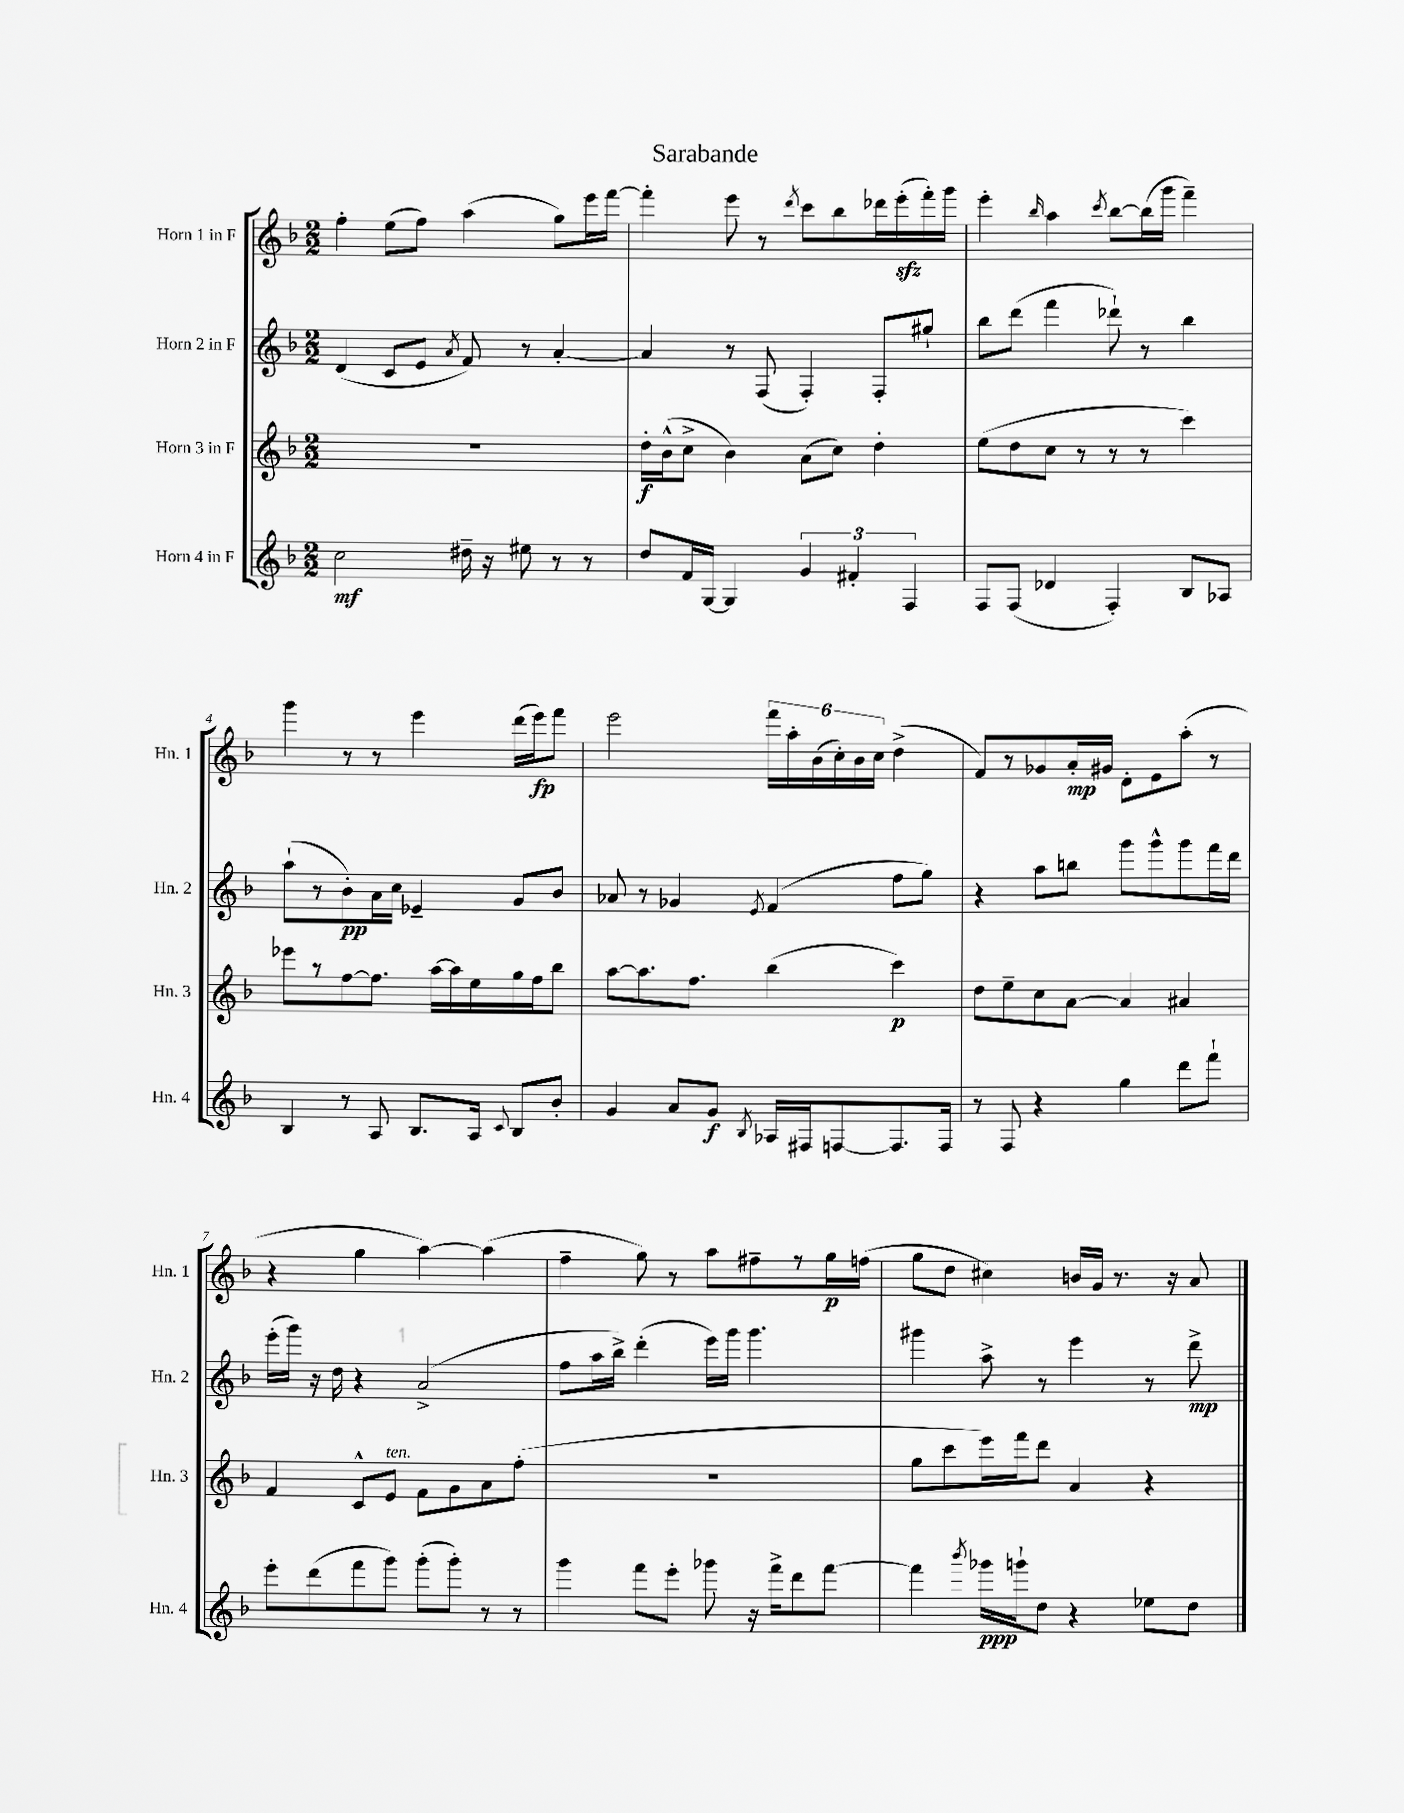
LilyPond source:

\header { title = "Sarabande" }
<<
\new StaffGroup <<
\new Staff = "s0" \with { instrumentName = "Horn 1 in F" shortInstrumentName = "Hn. 1" } {
    \clef treble \key f \major \numericTimeSignature \time 2/2
    \autoBeamOff f''4-. e''8[( f''8]) a''4( g''8[) e'''16 f'''16]~ |
    f'''4-. e'''8 r8 \acciaccatura { d'''8 } c'''8[ bes''8 des'''16 e'''16-.\sfz( f'''16-.) g'''16] |
    e'''4-. \grace { bes''16 } a''4 \acciaccatura { c'''8 } bes''8[~ bes''16( g'''16] f'''4--) |
    g'''4 r8 r8 e'''4 d'''16[( e'''16\fp) f'''8] |
    e'''2 \tuplet 6/4 { f'''16[ a''16-. bes'16( c''16-.) bes'16 c''16] } d''4->( |
    f'8[) r8 ges'8 a'16-.\mp gis'16] d'8[-. e'8 a''8]-.( r8 |
    r4 g''4 a''4~) a''4( |
    f''4-- g''8) r8 a''8[ fis''8-- r8 g''16\p f''16]( |
    g''8[ d''8] cis''4) b'16[ g'16] r8. r16 a'8 \bar "|." |
}
\new Staff = "s1" \with { instrumentName = "Horn 2 in F" shortInstrumentName = "Hn. 2" } {
    \clef treble \key f \major \numericTimeSignature \time 2/2
    \autoBeamOff d'4( c'8[ e'8] \acciaccatura { a'8 } f'8) r8 a'4~-. |
    a'4 r8 f8( f4-.) f8[-. gis''8]-! |
    bes''8[ d'''8]( f'''4 des'''8-!) r8 bes''4 |
    a''8[-!( r8 bes'8-.\pp) a'16 c''16] ees'4-- g'8[ bes'8] |
    aes'8 r8 ges'4 \acciaccatura { e'8 } f'4( f''8[ g''8]) |
    r4 a''8[ b''8] g'''8[ g'''8-^ g'''8 f'''16 d'''16] |
    e'''16[-.( g'''16]) r16 d''16 r4 a'2->( |
    f''8[ a''16 bes''16]->) d'''4-.( e'''16[) g'''16] g'''4. |
    gis'''4 a''8-> r8 e'''4 r8 d'''8->\mp \bar "|." |
}
\new Staff = "s2" \with { instrumentName = "Horn 3 in F" shortInstrumentName = "Hn. 3" } {
    \clef treble \key f \major \numericTimeSignature \time 2/2
    \autoBeamOff R1 |
    d''16[-.\f bes'16-^( c''8]-> bes'4) a'8[( c''8]) d''4-. |
    e''8[( d''8 c''8] r8 r8 r8 c'''4) |
    ees'''8[ r8 f''8~ f''8.] a''16[~ a''16 e''16 g''16 f''16 bes''8] |
    a''8[~ a''8. f''8.] bes''4( c'''4\p) |
    d''8[ e''8-- c''8 a'8]~ a'4 ais'4 |
    f'4 c'8[-^ e'8]^\markup { \italic "ten." } f'8[ g'8 a'8 f''8]-.( |
    R1 |
    g''8[ c'''8 e'''16) f'''16 d'''8] a'4 r4 \bar "|." |
}
\new Staff = "s3" \with { instrumentName = "Horn 4 in F" shortInstrumentName = "Hn. 4" } {
    \clef treble \key f \major \numericTimeSignature \time 2/2
    \autoBeamOff c''2\mf dis''16-- r16 eis''8 r8 r8 |
    d''8[ f'16 g16]~ g4 \tuplet 3/2 { g'4 fis'4-. f4 } |
    f8[ f8]( des'4 f4-.) bes8[ aes8] |
    bes4 r8 a8 bes8.[ a16] \appoggiatura { c'8 } bes8[ bes'8]-. |
    g'4 a'8[ g'8]\f \acciaccatura { bes8 } aes16[ fis16 f8~ f8. f16] |
    r8 f8 r4 g''4 d'''8[ f'''8]-! |
    e'''8[-. d'''8( f'''8 g'''8]) g'''8[-.( g'''8]-.) r8 r8 |
    g'''4 f'''8[ e'''8]-. ges'''8 r16 f'''16[-> d'''8 f'''8]~ |
    f'''4 \acciaccatura { bes'''8 } ges'''16[\ppp g'''16-! d''8] r4 ees''8[ d''8] \bar "|." |
}
>>
>>
